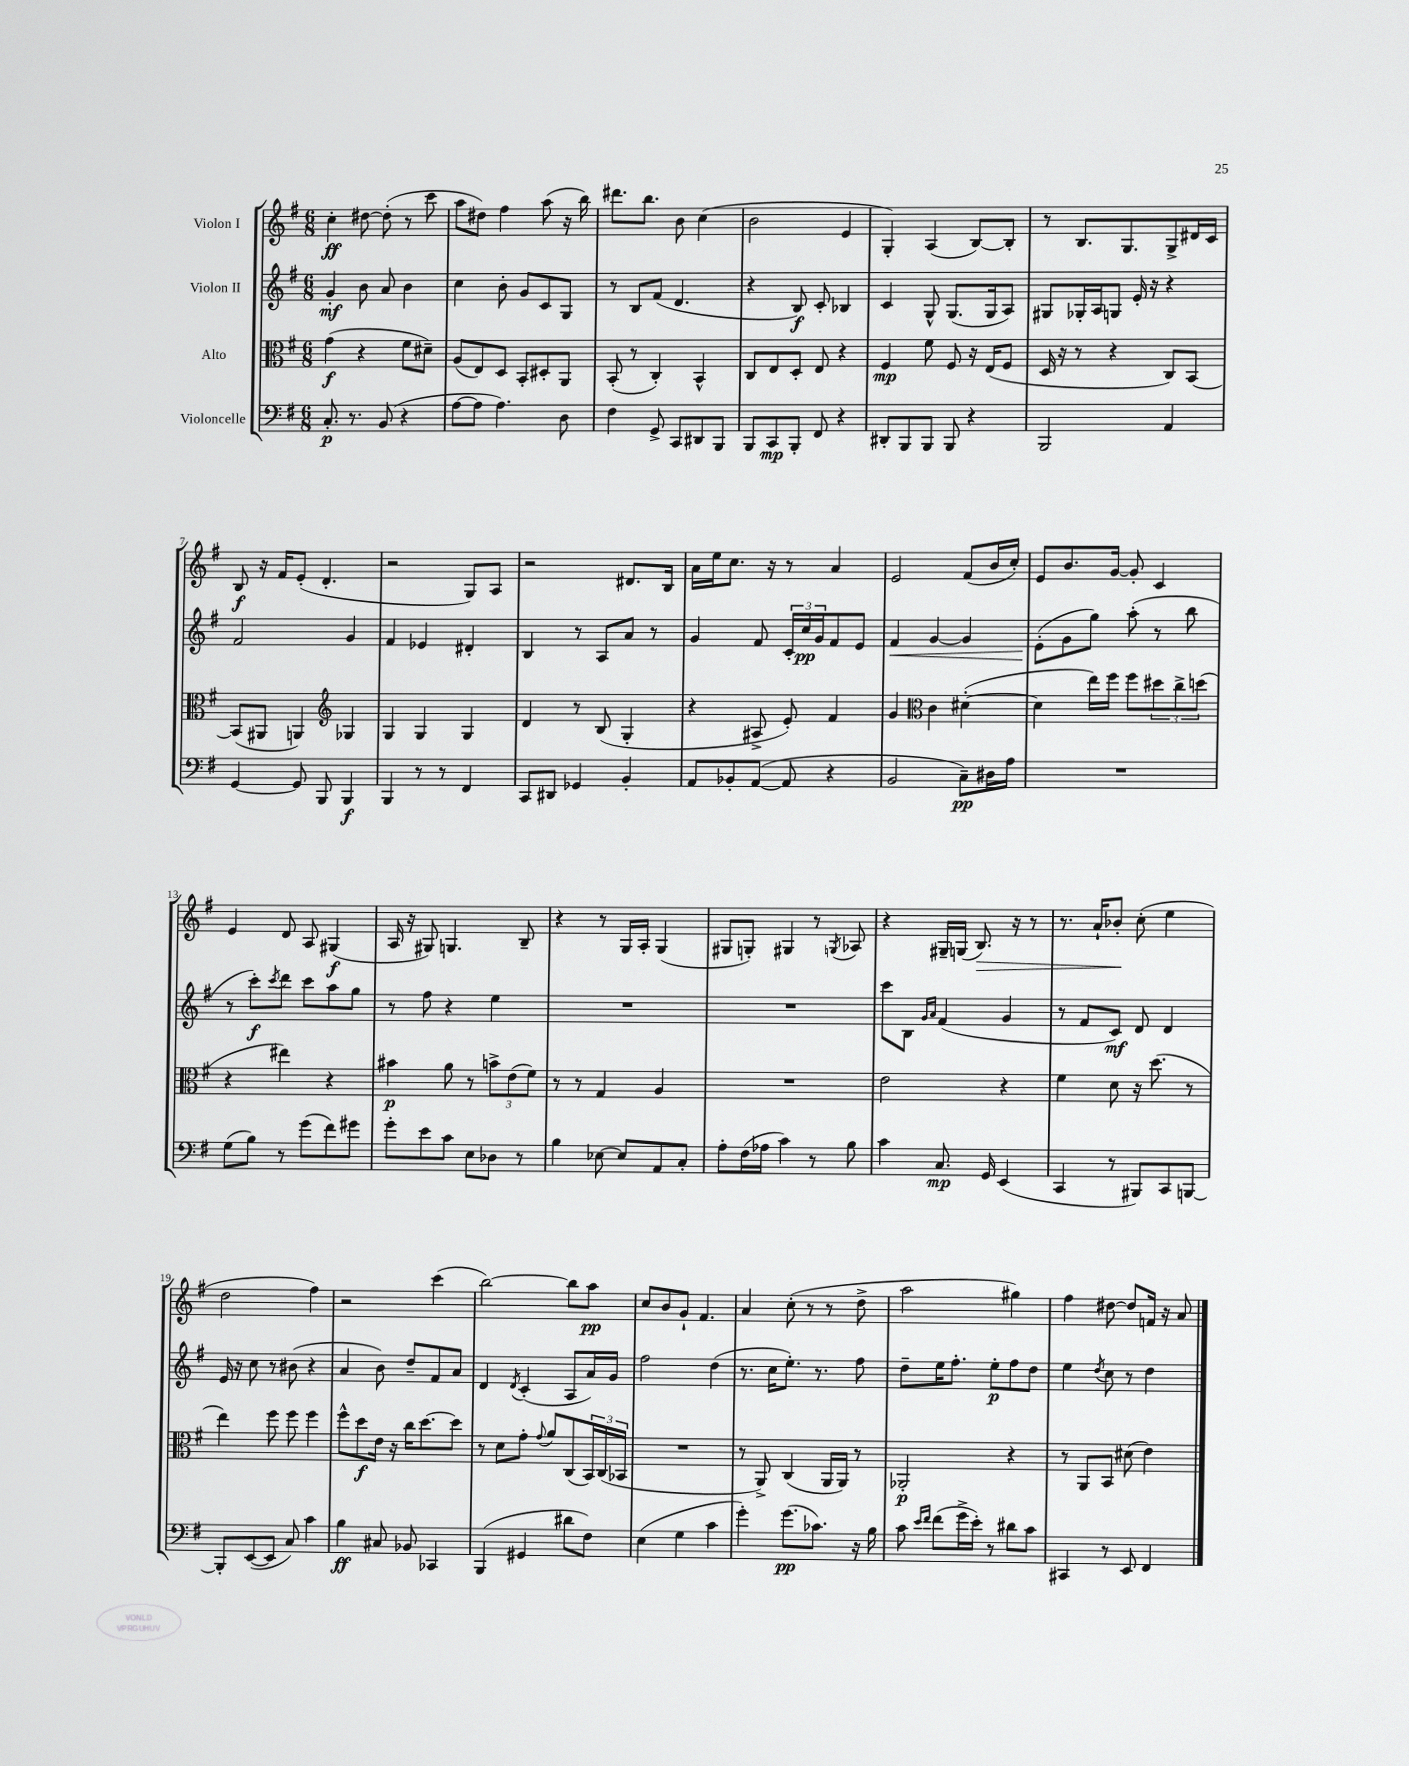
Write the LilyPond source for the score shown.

<<
\new StaffGroup <<
\new Staff = "s0" \with { instrumentName = "Violon I" } {
    \clef treble \key g \major \numericTimeSignature \time 6/8
    c''4-.\ff dis''8~ dis''8-.( r8 c'''8 |
    a''8 dis''8) fis''4 a''8( r16 b''16) |
    dis'''8. b''8. b'8 c''4( |
    b'2 e'4 |
    g4-.) a4( b8~) b8-. |
    r8 b8. g8. g8-> dis'16 c'16 |
    b8\f r16 fis'16 e'8-.( d'4.-. |
    r2 g8) a8 |
    r2 dis'8. b16 |
    a'16 e''16 c''8. r16 r8 a'4 |
    e'2 fis'8( b'16 c''16-.) |
    e'8 b'8. g'16~ g'8-. c'4 |
    e'4 d'8 a8 gis4\f( |
    a16 r16 gis8) g4. b8-- |
    r4 r8 g16 a16-. g4( |
    gis8 g8-.) gis4 r8 \acciaccatura { g8 } aes8 |
    r4 gis16-- g16( b8.\>) r16 r8 |
    r8. a'16-! bes'8-.\! c''8-.( e''4 |
    d''2 fis''4) |
    r2 c'''4( |
    b''2~) b''8 a''8\pp |
    c''8 b'8 g'8-! fis'4. |
    a'4 c''8-.( r8 r8 d''8-> |
    a''2 gis''4) |
    fis''4 dis''8~ dis''8 f'16 r16 a'8 \bar "|." |
}
\new Staff = "s1" \with { instrumentName = "Violon II" } {
    \clef treble \key g \major \numericTimeSignature \time 6/8
    g'4-.\mf b'8 a'8 b'4 |
    c''4 b'8-. g'8 c'8 g8 |
    r8 b8 fis'8( d'4. |
    r4 b8\f) c'8-. bes4 |
    c'4 g8-^ g8.( g16 a8) |
    gis8 ges16-. a16 g8 e'16-. r16 r4 |
    fis'2 g'4 |
    fis'4 ees'4 dis'4-. |
    b4 r8 a8 a'8 r8 |
    g'4 fis'8 \tuplet 3/2 { c'16-. c''16\pp g'16 } fis'8 e'8 |
    fis'4\< g'4~ g'4 |
    e'8-.\!( g'8 g''8) a''8-.( r8 b''8 |
    r8 c'''8-.\f) \acciaccatura { c'''8 } d'''8 c'''8 a''8 g''8 |
    r8 fis''8 r4 e''4 |
    R2. |
    R2. |
    c'''8 b8 \grace { g'16 a'16 } fis'4( g'4 |
    r8 fis'8 c'8\mf) d'8 d'4 |
    e'16 r16 c''8 r8 bis'8( r4 |
    a'4 b'8) d''8-- fis'8 a'8 |
    d'4 \acciaccatura { d'8 } c'4-.( a8 a'16) g'16 |
    fis''2 d''4( |
    r8. c''16 e''8.-.) r8. fis''8 |
    d''8-- e''16 fis''8.-. e''8-.\p fis''8 d''8 |
    e''4 \acciaccatura { d''8 } c''8 r8 d''4 \bar "|." |
}
\new Staff = "s2" \with { instrumentName = "Alto" } {
    \clef alto \key g \major \numericTimeSignature \time 6/8
    g'4\f( r4 fis'8 dis'8--) |
    a8( e8) d8 b,8-. dis8-. a,8 |
    b,8-.( r8 c4-.) b,4-^ |
    c8 e8 d8-. e8 r4 |
    fis4\mp fis'8 fis8 r16 e16( fis8 |
    d16 r16 r8 r4 c8) b,8~ |
    b,8( ais,8 a,4) \clef treble ges4 |
    g4 g4 g4 |
    d'4 r8 b8( g4-. |
    r4 ais8-> e'8-.) fis'4 |
    g'4 \clef alto c'4 dis'4~-.( |
    dis'4 e''16) fis''16 fis''8 \tuplet 3/2 { dis''8 c''8-> d''8( } |
    r4 eis''4) r4 |
    bis'4\p a'8 r8 \tuplet 3/2 { b'8-> e'8( fis'8) } |
    r8 r8 g4 a4 |
    R2. |
    e'2 r4 |
    fis'4 d'8 r16 d''8.( r8 |
    e''4) fis''8 fis''8 fis''4 |
    fis''8-^ d''8\f e'16 r16 c''16 d''8.~ d''8 |
    r8 d'8 g'8-. \appoggiatura { g'8 } a'8 c8( \tuplet 3/2 { b,16) c16( bes,16 } |
    R2. |
    r8 a,8->) c4( a,16 a,16) r8 |
    aes,2-.\p r4 |
    r8 a,8 b,8 dis'8( e'4) \bar "|." |
}
\new Staff = "s3" \with { instrumentName = "Violoncelle" } {
    \clef bass \key g \major \numericTimeSignature \time 6/8
    c8.-.\p r8. b,8( r4 |
    a8~ a8 a4.) d8 |
    fis4 g,8-> c,8 dis,8 b,,8 |
    b,,8 c,8\mp b,,8-. fis,8 r4 |
    dis,8-. b,,8 b,,8 b,,8 r4 |
    b,,2 a,4 |
    g,4~ g,8 b,,8 b,,4\f |
    b,,4 r8 r8 fis,4 |
    c,8 dis,8 ges,4 b,4-. |
    a,8 bes,8-. a,8~( a,8 r4 |
    b,2 c8--\pp) dis16 a16 |
    R2. |
    g8( b8) r8 g'8( fis'8) gis'8 |
    g'8-. e'8 c'8 e8 des8 r8 |
    b4 ees8~ ees8 a,8 c8-. |
    a8-. fis16( aes16 c'4) r8 b8 |
    c'4 c8.\mp g,16 e,4( |
    c,4 r8 bis,,8) c,8 b,,8~ |
    b,,8-. e,8~( e,8 c8) c'4 |
    b4\ff cis8 bes,8 ces,4 |
    b,,4( gis,4 dis'8 fis8) |
    e4( g4 c'4 |
    g'4-.) g'8.\pp( ces'8.) r16 b16 |
    c'8 \grace { e'16 fis'16 } fis'8( g'16-> e'16-.) r8 dis'8 c'8 |
    cis,4 r8 e,8 fis,4 \bar "|." |
}
>>
>>
